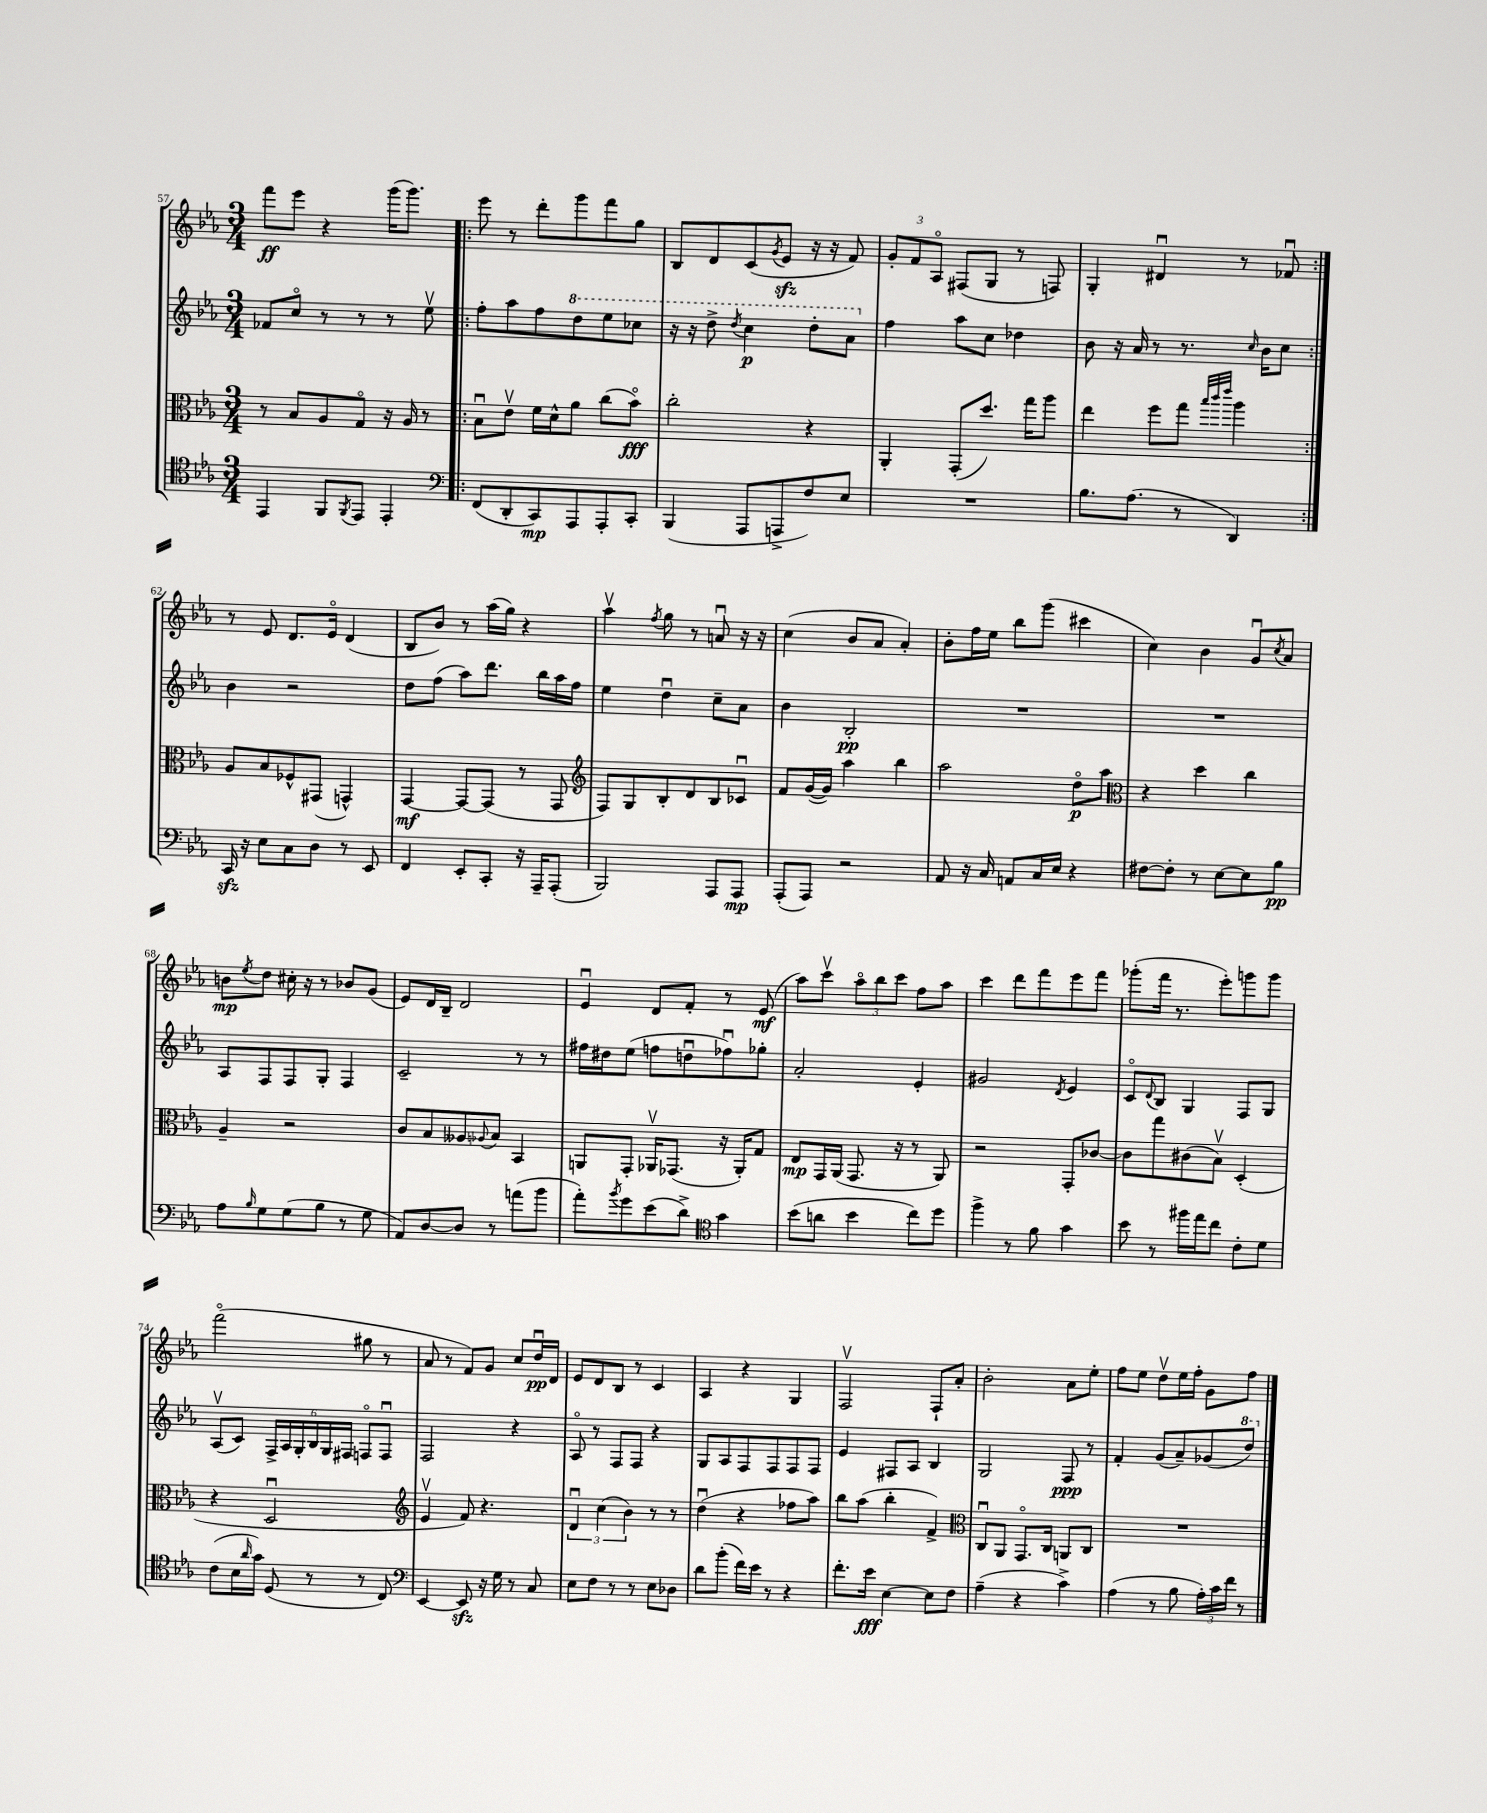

**kern	**kern	**kern	**kern
*staff4	*staff3	*staff2	*staff1
*clefC4	*clefC3	*clefG2	*clefG2
*k[b-e-a-]	*k[b-e-a-]	*k[b-e-a-]	*k[b-e-a-]
*M3/4	*M3/4	*M3/4	*M3/4
4EE-	8r	8f-	8fff
.	8B-	8cco	8eee-
8FF	8A-	8r	4r
8qFF	.	.	.
8EE-	8Go	8r	.
4EE-'	16r	8r	(16ggg
.	16A-	.	8.ggg)
.	8r	8ee-v	.
=!|:	=!|:	=!|:	=!|:
*clefF4	*	*	*
(8FF	8B-u	8ff'	8eee-
8DD'	8e-v	8aa-	8r
8CC)	16f	8ff	8ddd'
.	16d^^	.	.
8AAA-	8a-	8ddd	8ggg
8AAA-'	(8cc	8eee-	8fff
8CC'	8b-o)	8ccc-	8gg
=	=	=	=
(4BBB-	2cc'	16r	8B-
.	.	16r	.
.	.	8ddd^	8d
.	.	8qddd	.
8AAA-	.	4ccc	(8c
.	.	.	8qg
8AAA^	.	.	8e-
8F)	4r	8ddd'	16r
.	.	.	16r
8E-	.	8aa-	8f)
=	=	=	=
2.r	4AA-'	4ff	12g'
.	.	.	12f
.	.	.	12A-o
.	(8GG'	8aa-	(8F#
.	8.dd)	8cc	8G
.	.	4dd-	8r
.	16gg	.	.
.	8aa-	.	8F)
=	=	=	=
8.B-	4ee-	8b-	4G'
.	.	16r	.
(8.A-	.	16a-	.
.	8ff	8r	4d#u
8r	8gg	8.r	.
.	32qqbb-	.	.
.	32qqccc	.	.
.	32qqeee-	.	.
4DD)	4aa-	.	8r
.	.	16qqcc	.
.	.	16b-	.
.	.	8cc	8f-u
=:|!	=:|!	=:|!	=:|!
16CC	8A-	4b-	8r
16r	.	.	.
8E-	8B-	.	8e-
8C	8F-^^	2r	8.d
8D	(8GG#	.	.
.	.	.	16e-o
8r	4GG^^)	.	(4d
8EE-	.	.	.
=	=	=	=
4FF	[4GG	8dd	8B-
.	.	(8ff	8b-)
8EE-'	8GG_	8aa-)	8r
8CC'	(8GG]	8.ddd	(16aa-
.	.	.	16gg)
16r	8r	.	4r
16AAA-~	.	16bb-	.
(8AAA-'	8GG	16aa-	.
.	.	16ff	.
=	=	=	=
*	*clefG2	*	*
2BBB-)	8F)	4ee-	4aa-v
.	8G	.	.
.	.	.	8qff
.	8B-'	4ddu	8gg
.	8d	.	8r
8AAA-	8B-	8cc~	8au
8AAA-	8c-u	8a-	16r
.	.	.	16r
=	=	=	=
(8AAA-'	8f	4b-	(4cc
8AAA-)	([16g	.	.
.	16g])	.	.
2r	4aa-	2B-'	8b-
.	.	.	8a-
.	4bb-	.	4a-')
=	=	=	=
8AA-	2aa-	2.r	8b-'
16r	.	.	16ff
16C	.	.	16ee-
8AA	.	.	8bb-
16C	.	.	(8ggg
16E-	.	.	.
4r	8ddo	.	4ccc#
.	8aa-	.	.
=	=	=	=
*	*clefC3	*	*
[8F#	4r	2.r	4cc)
8F#']	.	.	.
8r	4dd	.	4b-
[8E-	.	.	.
8E-]	4cc	.	8gu
.	.	.	8qcc
8B-	.	.	8a-
=	=	=	=
8A-	4A-~	8A-	8b
16qqB-	.	.	8qee-
8G	.	8F	8dd
(8G	2r	8F	16cc#'
.	.	.	16r
8B-	.	8G'	8r
8r	.	4F	8b-
8G	.	.	(8g
=	=	=	=
8AA-)	8c	2c~	8e-)
[8D	8B-	.	16d
.	.	.	16B-~
8D]	8A--	.	2d
.	8qqA-	.	.
8r	8B-	.	.
(8a	4BB-	8r	.
8b-	.	8r	.
=	=	=	=
8a-')	8AA	16ff#	4e-u
.	.	16dd#	.
8qb-	.	.	.
8g	8GG'	(8ee-	.
(8e-	16AA-v	8ff	8d
.	(8.GG-	.	.
8d^)	.	8ddu	8f'
*clefC4	*	*	*
4g	16r	8ff-u)	8r
.	16AA-')	.	.
.	8G	8gg-'	(8e-
=	=	=	=
(8b-	8E-	2a-'	8aa-)
8a	16GG	.	8cccv
.	(16AA-	.	.
4b-	8.GG	.	12aa-o
.	.	.	12bb-
.	.	.	12ccc
.	16r	.	.
8cc)	8r	4e-'	8ff
8dd	8AA-)	.	8aa-
=	=	=	=
4ff^	2r	2g#	4ccc
8r	.	.	8ddd
8f	.	.	8fff
.	.	8qd	.
4g	8GG'	4e-	8eee-
.	[8c-	.	8fff
=	=	=	=
8b-	8c-]	8co	(8ggg-'
.	.	8qqd	.
8r	8gg	8B-	16fff
.	.	.	8.r
16ff#	(8c#	4G	.
16ee-	.	.	.
8cc	8B-v)	.	8eee-')
8c'	(4D'	8F	8ggg
8d	.	8G	8ggg
=	=	=	=
(8c	4r	(8A-v	(2fffo
16B-	.	8c)	.
16qqa-	.	.	.
16g)	.	.	.
(8D	2Du	24F^	.
.	.	24A-	.
.	.	24G'	.
8r	.	24B-	.
.	.	24G	.
.	.	24F#	.
8r	.	8Fo	8gg#
8C)	.	8Fu	8r
=	=	=	=
*clefF4	*clefG2	*	*
[4EE-	4e-v	2F	8a-
.	.	.	8r
8EE-]	8f)	.	8f)
16r	4.r	.	8g
16G	.	.	.
8r	.	4r	8cc
8C	.	.	16ddu
.	.	.	16d
=	=	=	=
8E-	6du	8A-o	8e-
8F	.	8r	8d
.	(6cc	.	.
8r	.	8F	8B-
.	6b-)	.	.
8r	.	8F	8r
8E-	8r	4r	4c
8D-	8r	.	.
=	=	=	=
8d	(4ddu	8G	4A-
(8b-'	.	8A-	.
16f)	4r	8F	4r
16e-	.	.	.
8r	.	8F	.
4r	8ff-	8F	4G
.	8aa-)	8F	.
=	=	=	=
8.f'	8bb-	4e-	2Fv
.	(8aa-	.	.
16e-	.	.	.
[4E-	4bb-'	8F#	.
.	.	8A-	.
8E-]	4f^)	4B-	8F`
8F	.	.	8a-'
=	=	=	=
*	*clefC3	*	*
(4A-~	8Cu	2G	2b-'
.	8AA-	.	.
4r	8.GGo	.	.
.	16C	.	.
4c^)	8AA	8F	8a-
.	8C	8r	8ee-'
=	=	=	=
(4A-	2.r	4f'	8ff
.	.	.	8ee-
8r	.	(8g	8ddv
8B-	.	8a-~)	16ee-
.	.	.	16ff'
24A-')	.	(8g-	8g
24c	.	.	.
24f	.	.	.
8r	.	8ddd)	8ff
==	==	==	==
*-	*-	*-	*-
